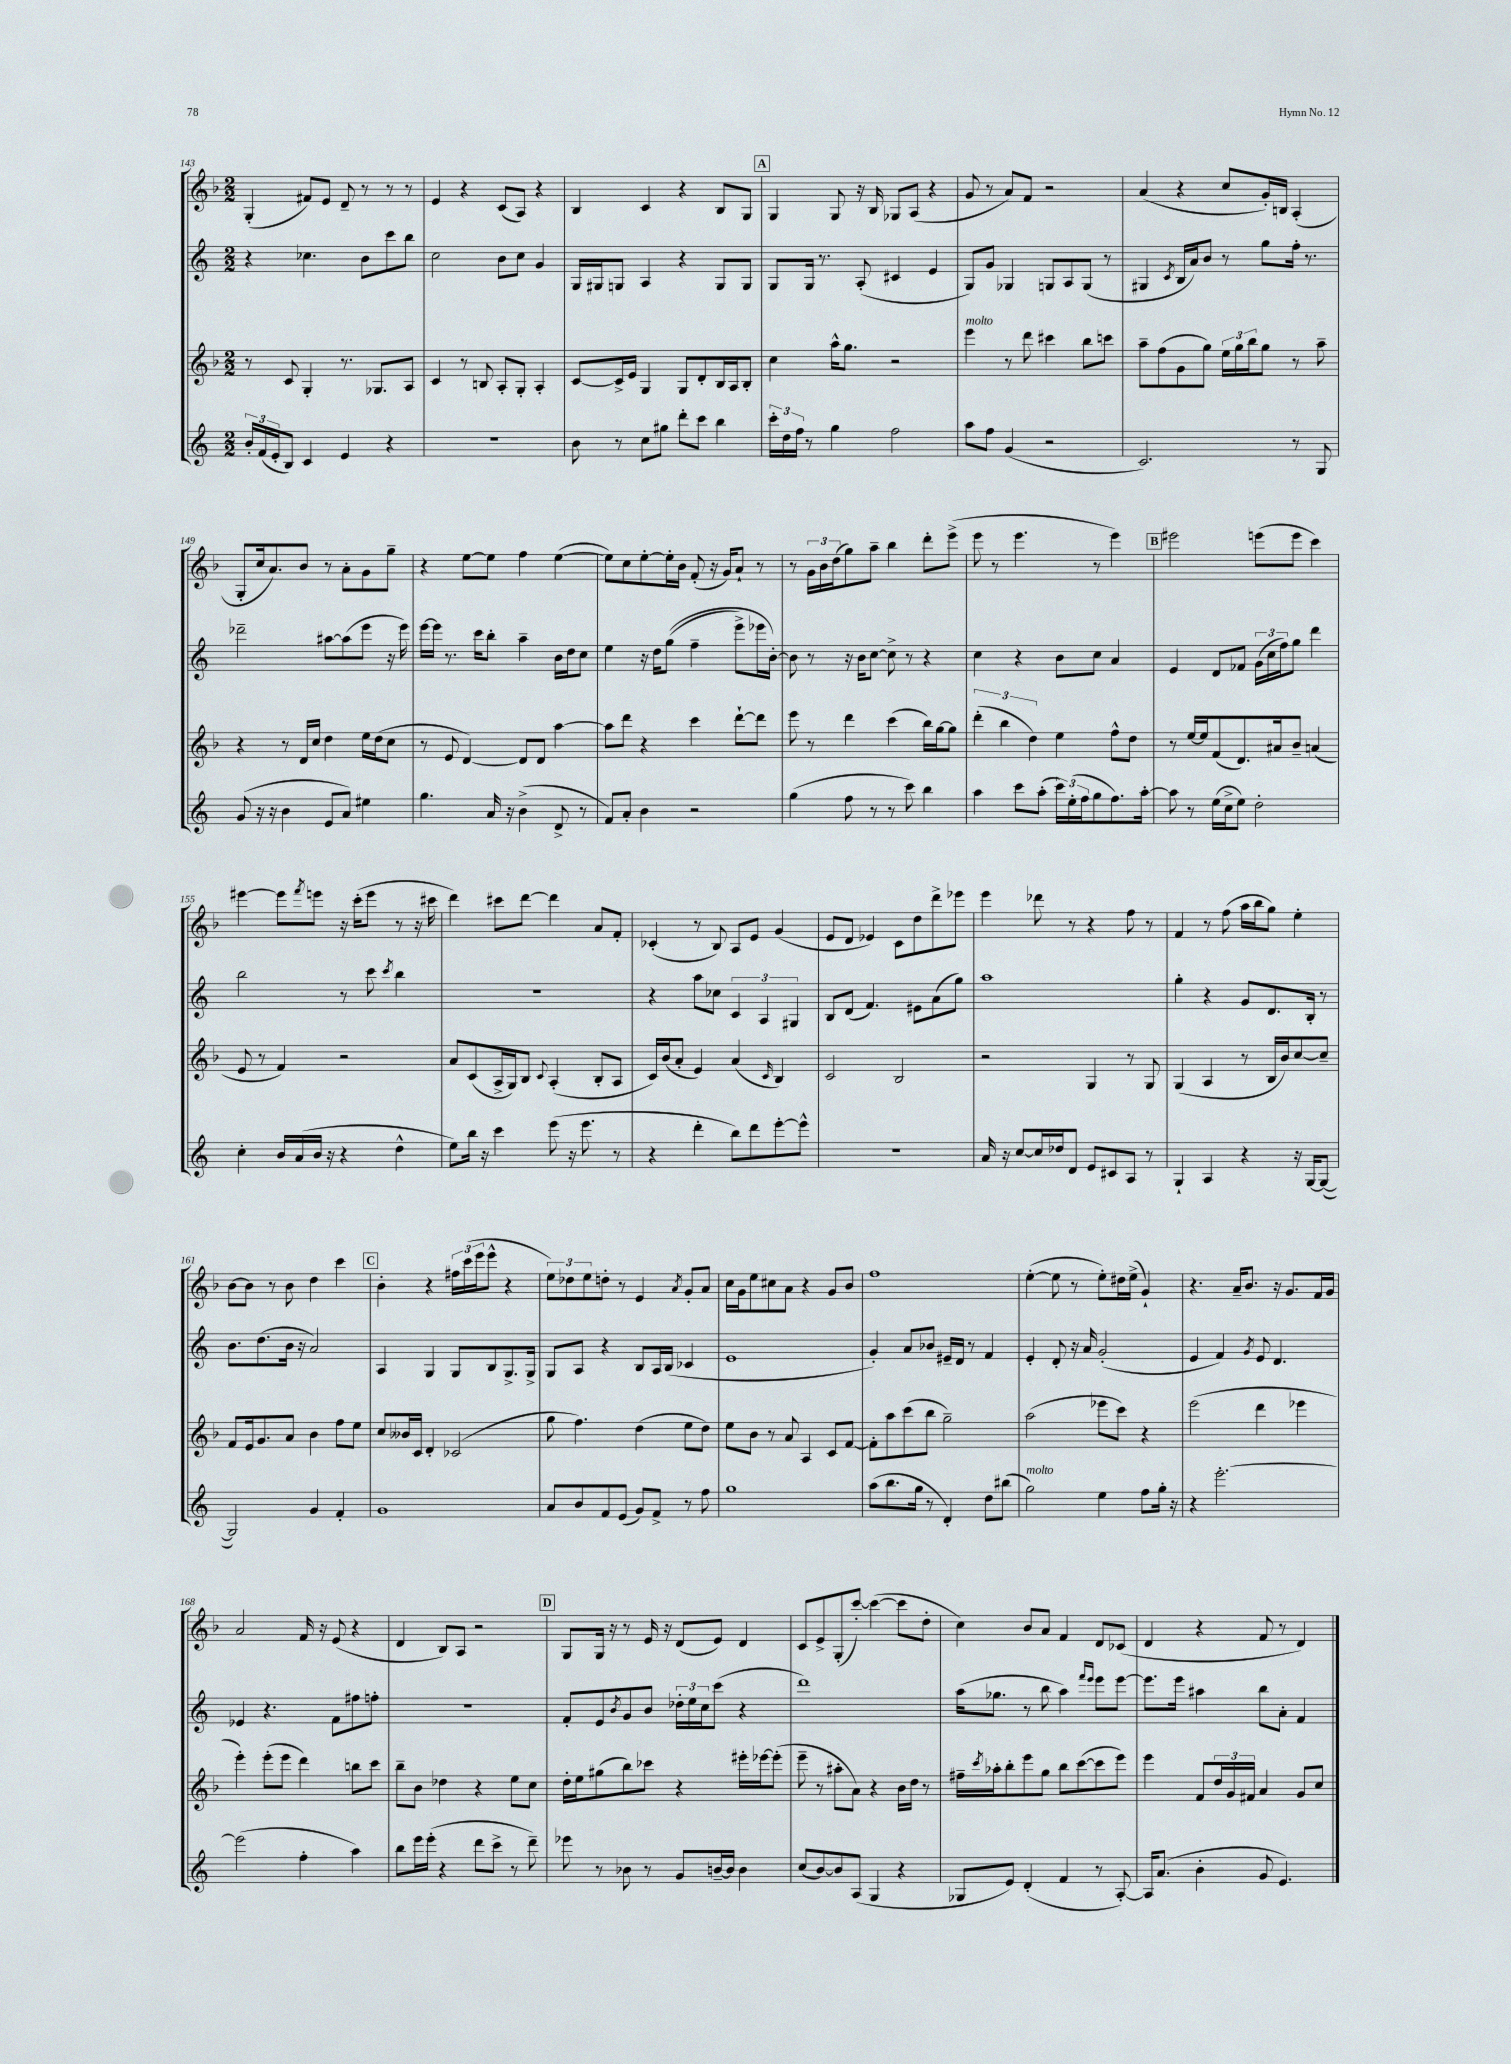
<<
\new StaffGroup <<
\new Staff = "s0" {
    \clef treble \key f \major \numericTimeSignature \time 2/2
    g4-.( fis'8) e'8 d'8-- r8 r8 r8 |
    e'4 r4 c'8( a8) r4 |
    bes4 c'4 r4 bes8 g8 |
    \mark \markup { \box "A" } g4 g8 r16 bes16 ges8 a8( r4 |
    g'8 r8 a'8) f'8 r2 |
    a'4( r4 c''8 g'16-.) b16 a4-.( |
    g8-. c''16 a'8.) bes'8 r8 a'8-. g'8 g''8-- |
    r4 e''8~ e''8 f''4 e''4~( |
    e''8) c''8 e''8~-. e''16-. bes'16 f'8-.( r16 g'16) a'8-! r8 |
    r8 \tuplet 3/2 { g'16 bes'16 d''16( } g''8) a''8-- bes''4 d'''8-. e'''8->( |
    e'''8 r8 e'''4. r8 e'''4) |
    \mark \markup { \box "B" } eis'''2 e'''8( e'''8 c'''4) |
    eis'''4~ eis'''8 \acciaccatura { f'''8 } e'''8 r16 c'''16-.( e'''8 r8 r16 cis'''16 |
    d'''4) cis'''8 d'''8~ d'''4 a'8 f'8-. |
    ces'4-.( r8 bes8) a8 e'8 g'4( |
    e'8 d'8 ees'4) c'8 d''8 d'''8-> ees'''8 |
    e'''4 des'''8 r8 r4 f''8 r8 |
    f'4 r8 f''8( a''16 bes''16 g''8) e''4-. |
    bes'8~ bes'8 r8 bes'8 d''4 c'''4 |
    \mark \markup { \box "C" } bes'4-. r4 \tuplet 3/2 { fis''16 c'''16( e'''16 } e'''8-^ r4 |
    \tuplet 3/2 { e''8) des''8 e''8 } d''8-. r8 e'4 \acciaccatura { a'8 } g'8-. a'8 |
    c''16 g'16 e''8 cis''8 a'8 r4 g'8 bes'8 |
    f''1 |
    e''4~-.( e''8 r8 e''8-.) dis''16 e''16->( g'4-!) |
    r4. a'16-- bes'8. r16 g'8. f'16 g'16 |
    a'2 f'16 r16 e'8( r4 |
    d'4 bes8) a8 r2 |
    \mark \markup { \box "D" } g8 g16 r16 r8 e'16 r16 d'8( e'8) d'4 |
    c'8 e'8-> g8-.( c'''8~-.) c'''4~( c'''8 d''8-. |
    c''4) bes'8 a'8 f'4 d'8 ces'8( |
    d'4 r4 f'8 r8 d'4) \bar "|." |
}
\new Staff = "s1" {
    \clef treble \key c \major \numericTimeSignature \time 2/2
    r4 ces''4. b'8 c'''8 b''8 |
    c''2 b'8 c''8 g'4 |
    g16 gis16 g8 a4 r4 g8 g8 |
    \mark \markup { \box "A" } g8 g16 r8. a8-.( cis'4 e'4 |
    g8) g'8 ges4 g8 a8 g8( r8 |
    gis4 \acciaccatura { c'8 } b16 a'16) b'8 r8 g''8 f''16-. r8. |
    des'''2-- ais''8~ ais''8( e'''8 r16 e'''16) |
    e'''16~ e'''16 r8. c'''16 b''8-. a''4-- b'16 d''16 c''8 |
    e''4 r16 d''16 g''8(\( f''4-- e'''8->) ees'''16 b'16~-.\) |
    b'8 r8 r16 b'16 c''8~ c''8-> r8 r4 |
    c''4 r4 b'8 c''8 a'4 |
    \mark \markup { \box "B" } e'4 d'8 fes'8 \tuplet 3/2 { g'16( c''16 f''16) } g''8 d'''4 |
    b''2 r8 c'''8 \acciaccatura { c'''8 } b''4 |
    R1 |
    r4 a''8 ces''8 \tuplet 3/2 { c'4 a4 gis4 } |
    b8 d'8( f'4.) eis'8 a'8( g''8) |
    a''1 |
    g''4-. r4 g'8 d'8. b16-. r8 |
    b'8. d''8.( b'16 r16 a'2) |
    \mark \markup { \box "C" } a4 g4 g8 b8 g8.-> g16-> |
    g8 a8 r4 b8 a16 b16( ces'4 |
    e'1 |
    g'4-.) a'8 bes'8 eis'16-- d'16 r8 f'4 |
    e'4-. d'8-. r16 a'16 g'2-.( |
    e'4 f'4) \acciaccatura { g'8 } e'8 d'4. |
    ees'4 r4. f'8 fis''8 f''8-. |
    R1 |
    \mark \markup { \box "D" } f'8-. e'8 \acciaccatura { b'8 } g'8 b'8 \tuplet 3/2 { des''16-. e''16 c''16 } c'''8( r4 |
    d'''1) |
    a''16( ges''8. r8 b''8 a''4) \grace { f'''16 e'''16 } e'''8 e'''8~ |
    e'''8. e'''16 ais''4 b''8 a'8-. f'4 \bar "|." |
}
\new Staff = "s2" {
    \clef treble \key f \major \numericTimeSignature \time 2/2
    r8 c'8 g4-. r8. ges8. a8 |
    c'4 r8 b8 a8-. g8-. a4-. |
    c'8~ c'16-> e'16 g4 g8 d'8-. bes16 a16 bes8-. |
    \mark \markup { \box "A" } c''4 a''16-^ g''8. r2 |
    e'''4^\markup { \italic "molto" } r8 d'''8 cis'''4 bes''8 c'''8 |
    a''8-- f''8( g'8 g''8) \tuplet 3/2 { e''16 g''16 bes''16 } g''8 r8 a''8-- |
    r4 r8 d'16 c''16 d''4 e''16 d''16( c''8 |
    r8 e'8 d'4~) d'8 d'8 a''4~ |
    a''8 d'''8 r4 c'''4 d'''8~-! d'''8 |
    e'''8 r8 d'''4 c'''4( bes''16) g''16~ g''8 |
    \tuplet 3/2 { d'''4-.( bes''4 d''4) } e''4 f''8-^ d''8 |
    \mark \markup { \box "B" } r8 e''16~ e''16 f'8( d'8.) ais'16 bes'8-- a'4( |
    e'8 r8 f'4) r2 |
    a'8 c'8( a16-> g16) bes8 \appoggiatura { c'8 } a4-.( bes8-. a8 |
    c'16) bes'16( a'8-. e'4) a'4( \grace { c'16 } bes4) |
    c'2 bes2 |
    r2 g4 r8 g8 |
    g4( a4 r8 bes16 bes'16) c''8~ c''8-- |
    f'8 e'16 g'8. a'8 bes'4 f''8 e''8 |
    \mark \markup { \box "C" } c''8 beses'16 c'16 d'4-. ces'2( |
    g''8 f''4.) d''4( e''8 d''8) |
    e''8 bes'8 r8 a'8 a4 c'8 f'8~ |
    f'8-. a''8 c'''8( bes''8 g''2--) |
    a''2( ees'''8 c'''8) r4 |
    e'''2( d'''4 ees'''4 |
    e'''4-.) e'''8-.( e'''8 d'''4) b''8 c'''8 |
    bes''8-- bes'8 des''4 r4 e''8 c''8 |
    \mark \markup { \box "D" } d''16-. e''16 gis''8( bes''8) ces'''8 r4 eis'''16-. ees'''16~ ees'''8-.( |
    e'''8-- r8 ais''8-. a'8) r4 bes'16 d''16 r8 |
    fis''16-- \acciaccatura { c'''8 } aes''16-. bes''8-. e'''8 g''8 bes''8 c'''8~( c'''8 e'''8) |
    e'''4 f'8 \tuplet 3/2 { d''16 g'16 fis'16 } a'4 g'8 c''8 \bar "|." |
}
\new Staff = "s3" {
    \clef treble \key c \major \numericTimeSignature \time 2/2
    \tuplet 3/2 { b'16-. f'16( e'16-. } b8) c'4 e'4 r4 |
    R1 |
    b'8 r8 c''8 gis''8 d'''8-. c'''8 b''4 |
    \mark \markup { \box "A" } \tuplet 3/2 { c'''16-. d''16 f''16 } r8 g''4 f''2 |
    a''8 f''8 g'4( r2 |
    c'2.) r8 g8 |
    g'8( r16 r16 b'4 e'8 a'8) eis''4 |
    g''4. a'16 r16 b'4->( d'8-> r8 |
    f'8) a'8-. b'4 r2 |
    g''4( f''8 r8 r8 c'''8) b''4 |
    a''4 c'''8 a''8-.( \tuplet 3/2 { c'''16) e''16-.( f''16 } g''8 f''8.) a''16~-. |
    \mark \markup { \box "B" } a''8 r8 e''16( c''16-> e''8) d''2-. |
    c''4-. b'16 a'16( b'16 r16 r4 d''4-^ |
    e''8) b''16 r16 c'''4 e'''8( r16 e'''8. r8 |
    r4 d'''4-. b''8) d'''8 e'''8~-. e'''8-^ |
    r1 |
    a'16 r16 c''8~ c''16 des''16 d'8 e'8 cis'8 a8 r8 |
    g4-! a4 r4 r16 g16~ g8~( |
    g2) g'4 f'4-. |
    \mark \markup { \box "C" } g'1 |
    a'8 b'8 f'8 e'8( g'8) f'8-> r8 f''8 |
    g''1 |
    a''8( b''8. g''16 r8 d'4-.) d''8 bis''8( |
    g''2^\markup { \italic "molto" }) e''4 f''8 g''16-. r16 |
    r4 e'''2.~-. |
    e'''2( f''4-. a''4) |
    b''8 e'''16 e'''16-.( r4 d'''8 c'''8-> r8 d'''8--) |
    \mark \markup { \box "D" } ees'''8 r8 bes'8 r8 g'8 b'16~-- b'16 b'4 |
    c''8( b'8~) b'8 a8( g4 r4 |
    ges8 e'8) d'4-.( f'4 r8 a8~-.) |
    a16 a'8.( b'4-. g'8 e'4.) \bar "|." |
}
>>
>>
\layout { \context { \Score currentBarNumber = #143 } }
